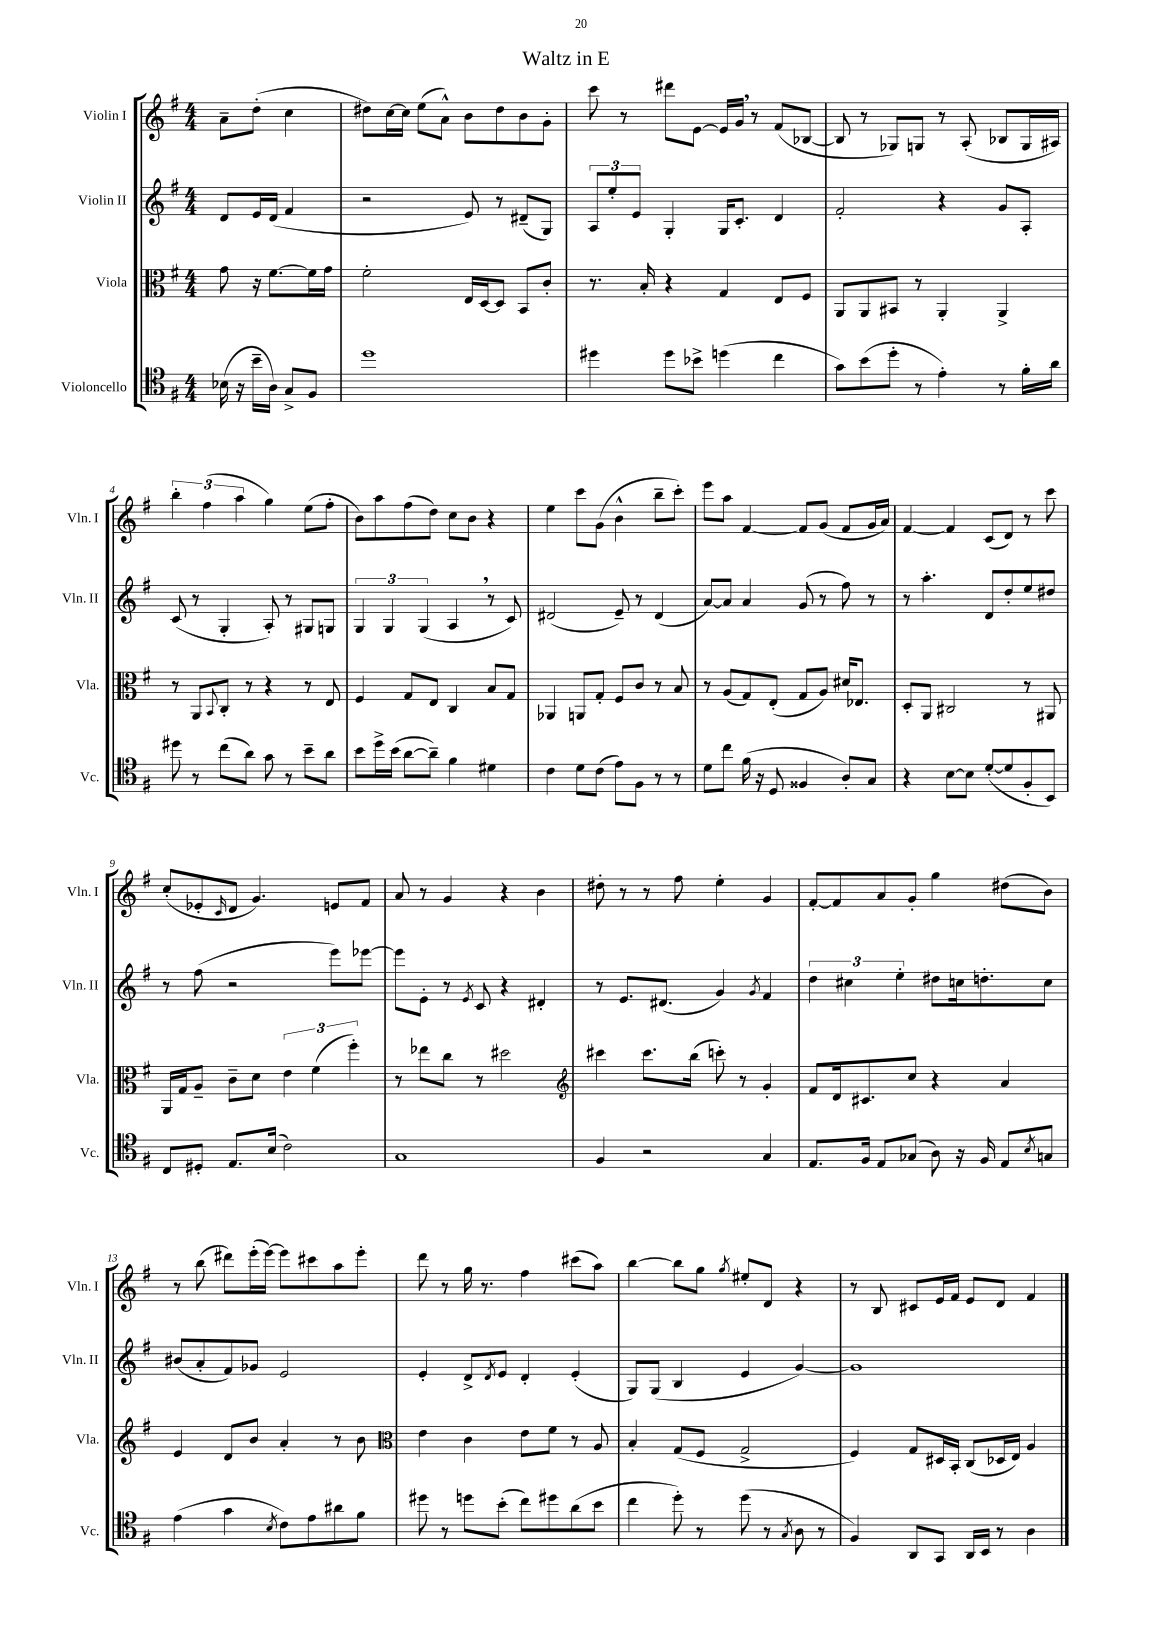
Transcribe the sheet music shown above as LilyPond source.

\header { title = "Waltz in E" }
<<
\new StaffGroup <<
\new Staff = "s0" \with { instrumentName = "Violin I" shortInstrumentName = "Vln. I" } {
    \clef treble \key g \major \numericTimeSignature \time 4/4 \partial 2
    a'8-- d''8-.( c''4 |
    dis''8) c''16~ c''16 e''8( a'8-^) b'8 dis''8 b'8 g'8-. |
    c'''8 r8 dis'''8 e'8~ e'16 g'16 \breathe r8 fis'8( bes8~ |
    bes8 r8 ges8) g8 r8 a8-.( bes8 g16 ais16) |
    \tuplet 3/2 { b''4-. fis''4( a''4 } g''4) e''8( fis''8-. |
    b'8) a''8 fis''8( d''8) c''8 b'8 r4 |
    e''4 c'''8 g'8( b'4-^ b''8-- c'''8-.) |
    e'''8 a''8 fis'4~ fis'8 g'8( fis'8 g'16 a'16) |
    fis'4~ fis'4 c'8( d'8) r8 c'''8 |
    c''8-.( ees'8-. \grace { c'16 } d'8 g'4.) e'8 fis'8 |
    a'8 r8 g'4 r4 b'4 |
    dis''8-. r8 r8 fis''8 e''4-. g'4 |
    fis'8~-. fis'8 a'8 g'8-. g''4 dis''8( b'8) |
    r8 b''8( dis'''8) e'''16-.( e'''16~) e'''8 cis'''8 a''8 e'''8-. |
    d'''8 r8 g''16 r8. fis''4 cis'''8( a''8) |
    b''4~ b''8 g''8 \acciaccatura { g''8 } eis''8-. d'8 r4 |
    r8 b8 cis'8 e'16 fis'16 e'8 d'8 fis'4 \bar "|." |
}
\new Staff = "s1" \with { instrumentName = "Violin II" shortInstrumentName = "Vln. II" } {
    \clef treble \key g \major \numericTimeSignature \time 4/4 \partial 2
    d'8 e'16 d'16( fis'4 |
    r2 e'8) r8 dis'8--( g8) |
    \tuplet 3/2 { a8 e''8-. e'8 } g4-. g16 c'8.-. d'4 |
    fis'2-. r4 g'8 a8-. |
    c'8( r8 g4-. a8-.) r8 gis8 g8 |
    \tuplet 3/2 { g4 g4 g4( } a4 \breathe r8 c'8) |
    dis'2( e'8--) r8 dis'4( |
    a'8~) a'8 a'4 g'8( r8 fis''8) r8 |
    r8 a''4.-. d'8 d''8-. e''8 dis''8 |
    r8 fis''8( r2 e'''8) ees'''8~ |
    ees'''8 e'8-. r8 \acciaccatura { e'8 } c'8 r4 dis'4-. |
    r8 e'8. dis'8.( g'4) \acciaccatura { g'8 } fis'4 |
    \tuplet 3/2 { d''4 cis''4 e''4-. } dis''8 c''16 d''8.-. c''8 |
    bis'8( a'8-. fis'8) ges'8 e'2 |
    e'4-. d'8-> \acciaccatura { d'8 } e'8 d'4-. e'4-.( |
    g8) g8( b4 e'4 g'4~) |
    g'1 \bar "|." |
}
\new Staff = "s2" \with { instrumentName = "Viola" shortInstrumentName = "Vla." } {
    \clef alto \key g \major \numericTimeSignature \time 4/4 \partial 2
    g'8 r16 fis'8.~ fis'16 g'16 |
    fis'2-. e16 d16~ d8 b,8 c'8-. |
    r8. b16-. r4 g4 e8 fis8 |
    a,8 a,8 bis,8 r8 a,4-. a,4-> |
    r8 a,8 \appoggiatura { b,8 } c8-. r8 r4 r8 e8 |
    fis4 g8 e8 c4 b8 g8 |
    aes,4 a,8 g8-. fis8 c'8 r8 b8 |
    r8 a8( g8) e8-.( g8 a8) dis'16 ees8. |
    d8-. a,8 cis2 r8 ais,8 |
    a,16 g16 a8-- c'8-- d'8 \tuplet 3/2 { e'4 fis'4( fis''4-.) } |
    r8 ees''8 c''8 r8 dis''2 |
    \clef treble cis'''4 cis'''8. b''16( c'''8-.) r8 g'4-. |
    fis'8 d'16 cis'8. c''8 r4 a'4 |
    e'4 d'8 b'8 a'4-. r8 b'8 |
    \clef alto e'4 c'4 e'8 fis'8 r8 a8 |
    b4-. g8( fis8 g2-> |
    fis4) g8 dis16 b,16-. c8( des16 e16) a4 \bar "|." |
}
\new Staff = "s3" \with { instrumentName = "Violoncello" shortInstrumentName = "Vc." } {
    \clef tenor \key g \major \numericTimeSignature \time 4/4 \partial 2
    bes16( r16 b'16-- a16) g8-> fis8 |
    d''1 |
    dis''4 dis''8 bes'8-> d''4( c''4 |
    g'8) b'8( d''8-. r8 e'4-.) r8 fis'16-. a'16 |
    dis''8 r8 c''8( a'8) g'8 r8 b'8-- a'8 |
    b'8 d''16-> b'16( a'8~ a'8--) fis'4 dis'4 |
    c'4 d'8 c'8( e'8) fis8 r8 r8 |
    d'8 c''8 fis'16( r16 d8 fisis4 a8-.) g8 |
    r4 b8~ b8 d'8~-.( d'8 fis8-. b,8) |
    c8 dis8-. e8. b16( c'2) |
    g1 |
    fis4 r2 g4 |
    e8. fis16 e8 ges8( a8) r16 fis16 e8 \acciaccatura { b8 } g8 |
    e'4( g'4 \acciaccatura { b8 } c'8) e'8 ais'8 fis'8 |
    dis''8 r8 d''8 b'8-.( c''8) dis''8 a'8( b'8 |
    c''4 d''8-.) r8 d''8( r8 \acciaccatura { g8 } a8 r8 |
    fis4) a,8 g,8 a,16 b,16 r8 a4 \bar "|." |
}
>>
>>
